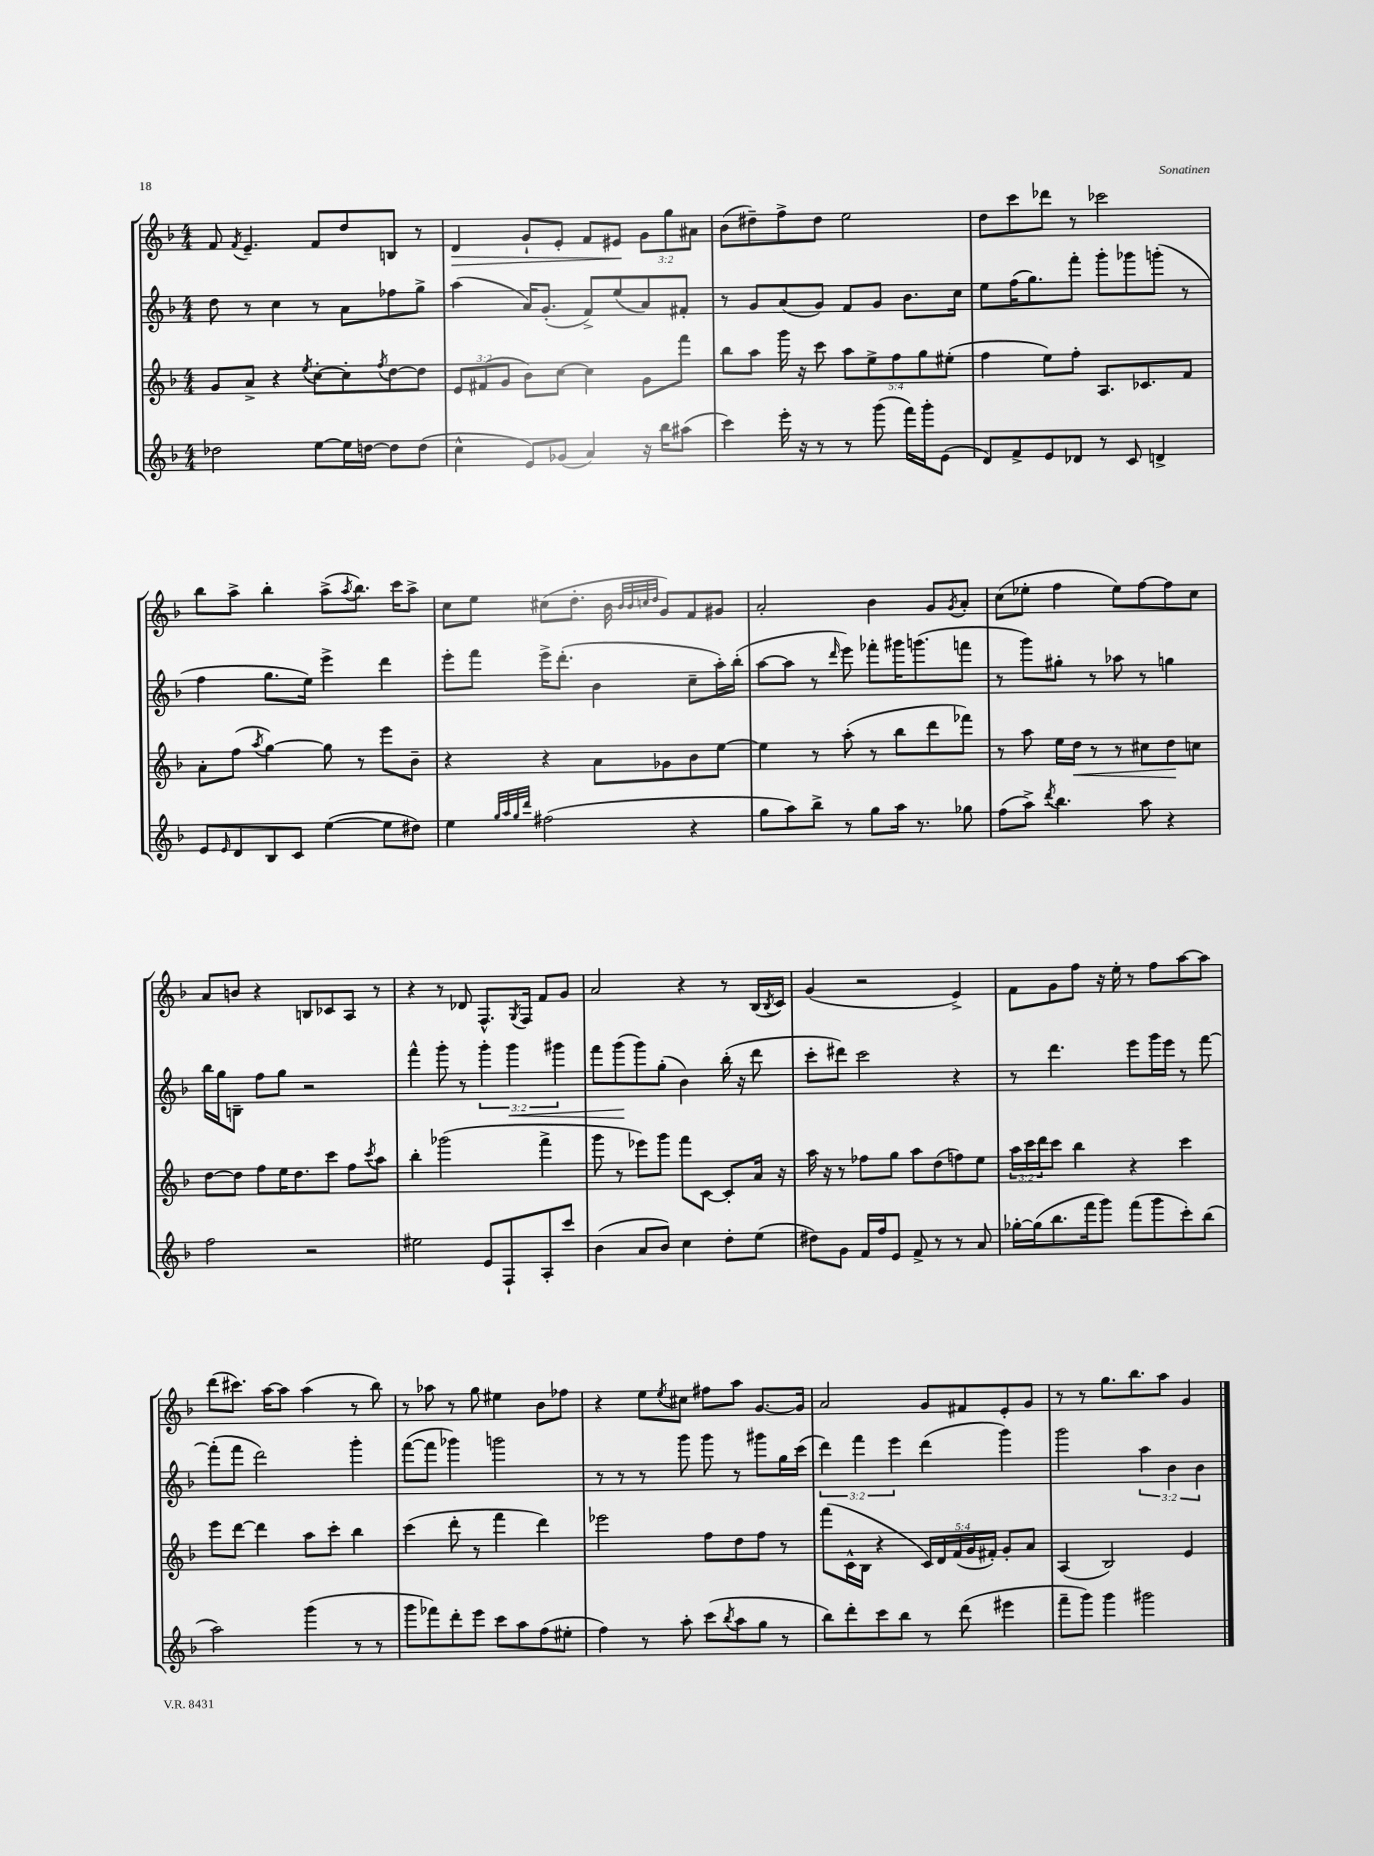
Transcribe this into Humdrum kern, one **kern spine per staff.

**kern	**kern	**kern	**kern
*staff4	*staff3	*staff2	*staff1
*clefG2	*clefG2	*clefG2	*clefG2
*k[b-]	*k[b-]	*k[b-]	*k[b-]
*M4/4	*M4/4	*M4/4	*M4/4
2dd-\	8g/L	8dd\	8f/
.	.	.	8qf/
.	8a^/J	8r	4.e~/
.	4r	4cc\	.
.	8qee/	.	.
[8ee\L	[8cc'\L	8r	8f/L
16ee\]L	8cc'\]	8a\L	8dd/
[16dd\JJ	.	.	.
.	8qff/	.	.
8dd\]L	[8dd\	8ff-\	8B/J
(8dd\J	8dd\]J	8gg^\J	8r
=	=	=	=
4cc^^\	12e/L	(4aa\	4d/
.	(12f#/	.	.
.	12g/J	.	.
8e/L)	8b-\L)	16a/LK)	8g`/L
.	.	(8.g'/J	.
(8g-/J	[8cc\J	.	8e'/J
4a/)	4cc\]	8f^/L)	8f/L
.	.	(8ee/	8e#/J
16r	8g\L	8a/)	12g\L
16bb-\LK	.	.	.
.	.	.	12gg\
(8aa#\J	8fff\J	8f#'/J	.
.	.	.	12a#\J
=	=	=	=
4ccc\)	8bb-\L	8r	(8b-\L
.	8aa\J	8g/L	8dd#~\)
16eee'\	16ggg\	(8a/	8ff^\
16r	16r	.	.
8r	8ccc\	8g/J)	8dd#\J
8r	10aa\L	8f/L	2ee\
.	10ee^\	.	.
(8ggg\	.	8g/J	.
.	10ff\	.	.
16fff\LL)	.	8.b-\L	.
.	10gg\	.	.
16ggg'\J	.	.	.
(8e\J	.	.	.
.	(10ee#'\J	.	.
.	.	16cc\Jk	.
=	=	=	=
8d/L)	4ff\	8ee\L	8dd\L
8f^/	.	(16ff\K	8ccc\
.	.	8.gg\)	.
8e/	8ee\L)	.	8ddd-\J
8d-/J	8ff'\J	8fff'\J	8r
8r	8.A/L	8ggg'\L	2ccc-\
8c/	.	8ggg-\	.
.	8.c-/	.	.
4d^/	.	(8ggg'\J	.
.	8f/J	8r	.
=	=	=	=
8e/L	8a'\L	4ff\	8bb-\L
16qqe/	.	.	.
8d/	(8ff\J	.	8aa^\J
.	8qaa/	.	.
8B-/	[4gg\)	8.gg\L	4bb-'\
8c/J	.	.	.
.	.	16ee\Jk)	.
([4ee\	8gg\]	4eee^\	(8aa^\L
.	.	.	8qaa/
.	8r	.	8.bb-\J)
8ee\]L	8eee\L	4ddd\	.
.	.	.	16ccc\LK
8dd#\J)	8b-~\J	.	8aa^\J
=	=	=	=
4ee\	4r	8eee'\L	8cc\L
.	.	8fff\J	8ee\J
32qqgg/LLL	.	.	.
32qqaa/	.	.	.
32qqgg/	.	.	.
32qqddd/JJJ	.	.	.
(2ff#\	4r	16eee^\LK	(8cc#\L
.	.	(8.ddd'\J	.
.	.	.	8.dd'\J
.	8a\L	4b-\	.
.	.	.	16b-\
.	.	.	32qqb-/LLL
.	.	.	32qqb-/
.	.	.	32qqcc/
.	.	.	32qqdd/JJJ
.	8g-\	.	8g/L)
4r	8b-\	8cc~\L	8f/
.	[8ee\J	16aa'\L)	8g#/J
.	.	(16bb-'\JJ	.
=	=	=	=
8gg\L	4ee\]	[8aa\L	2a'/
8aa\)	.	8aa\]J	.
8bb-^\J	8r	8r	.
.	.	16qqddd/	.
8r	(8aa'\	8eee\)	.
8gg\L	8r	8fff-'\L	4b-\
16aa\Jk	8bb-\L	16ggg#\K	.
8.r	.	(8.ggg\	.
.	8ddd\	.	8g/L
.	.	.	8qg/
8gg-\	8fff-\J)	8fff\J	8a'/J
=	=	=	=
(8ff\L	8r	8r	(8cc\L
8aa^\J)	8aa\	8ggg\L)	8ee-'\J
8qddd/	.	.	.
4.bb-\	16ee\LL	8gg#'\J	4ff\
.	16dd\JJ	.	.
.	8r	8r	.
.	8r	8aa-\	8ee-\L)
8aa\	8cc#\L	8r	[8ff\
4r	8dd\	4gg\	8ff\]
.	8cc\J	.	8cc\J
=	=	=	=
2ff\	[8dd\L	16bb-\LL	8a/L
.	.	16gg\J	.
.	8dd\]J	8B~\J	8b/J
.	8ff\L	8ff\L	4r
.	16ee\K	8gg\J	.
.	8.dd\	.	.
2r	.	2r	8B/L
.	8ccc\J	.	8c-/
.	8ff\L	.	8A/J
.	8qccc/	.	.
.	8aa\J	.	8r
=	=	=	=
2ee#\	4bb-'\	4fff^^\	4r
.	(2ggg-\	8ggg'\	8r
.	.	8r	8d-/
8e/L	.	6ggg'\	8.F^^/L
8F`/	.	.	.
.	.	6ggg\	.
.	.	.	8qG/
.	.	.	16F/Jk
8A'/	4fff^\	.	8f/L
.	.	6ggg#\	.
8ccc/J	.	.	8g/J
=	=	=	=
(4b-\	8ggg\	8fff\L	2a/
.	8r	(8ggg\	.
8a/L	8eee-\L)	8ggg\)	.
8b-/J)	8ggg\J	(8gg'\J	.
4cc\	8fff\L	4b-\)	4r
.	[8c\J	.	.
8dd'\L	8c'/]L	(16bb-'\	8r
.	.	16r	.
(8ee\J	16a/Jk	8ddd\	(16B-/LL
.	.	.	8qB-/
.	16r	.	16c/JJ)
=	=	=	=
8dd#\L)	16aa\	8ccc'\L	(4g/
.	16r	.	.
8g\J	8r	8ddd#\J)	.
16f/LL	8ff-\L	2ccc\	2r
16ff/J	.	.	.
8e/J	8gg\J	.	.
8f^/	8aa\L	.	.
8r	(8dd\	.	.
8r	8ff\)	4r	4e^/)
8a/	8ee\J	.	.
=	=	=	=
[16gg-'\LL	24aa\LL	8r	8f\L
.	24ccc\	.	.
(16gg-\]J	.	.	.
.	24ddd\J	.	.
8.bb-\	8ccc\J	4.ddd\	8g\
.	4bb-\	.	8ff\J
16fff\k	.	.	.
8ggg\J)	.	.	16r
.	.	.	16ee'\
(8fff\L	4r	8eee\L	8r
8ggg\	.	16ggg\L	8ff\L
.	.	16eee\JJ	.
8ccc'\)	4ccc\	8r	[8aa\
(8bb-\J	.	[8fff\	8aa\]J
=	=	=	=
2aa\)	8eee\L	(8fff'\]L	(8ddd\L
.	[8ddd\J	8fff\J	8.ccc#\J)
.	4ddd\]	2ddd\)	.
.	.	.	[16aa\LK
.	.	.	8aa\]J
(4ggg\	8aa\L	.	(4aa\
.	8ccc'\J	.	.
8r	4bb-\	4ggg'\	8r
8r	.	.	8bb-\)
=	=	=	=
8ggg\L	(4ccc\	([8fff\L	8r
8fff-\)	.	8fff\]J	8aa-\
8ddd'\	8ddd'\	4ggg-\)	8r
8eee\J	8r	.	8gg\
8ccc\L	4fff\	2ggg\	4ee#\
8aa\	.	.	.
(8ff\	4ddd\)	.	8b-\L
8ee#'\J	.	.	8ff-\J
=	=	=	=
4ff\)	2eee-\	8r	4r
.	.	8r	.
8r	.	8r	8ee\L
.	.	.	8qee/
8aa'\	.	8ggg\	8cc#\J
(8ccc\L	8ff\L	8ggg\	8ff#\L
8qbb-/	.	.	.
8aa\	8dd\	8r	8aa\J
8gg\J	8ff\J	8ggg#\L	[8.g/L
8r	8r	16gg\L	.
.	.	(16ccc\JJ	16g/]Jk
=	=	=	=
8bb-\L)	(8fff\L	6ddd\)	2a/
8ddd'\	16c^^\L	.	.
.	.	6fff\	.
.	16B-\JJ	.	.
8ccc\	4r	.	.
.	.	6eee\	.
8bb-\J	.	.	.
8r	20c/LL)	(4ddd\	8g/L
.	20d/	.	.
.	(20f/	.	.
(8ddd\	.	.	8f#/
.	20g/	.	.
.	20f#'/JJ)	.	.
4eee#\	8g'/L	4ggg\)	8e'/
.	8a/J	.	8g/J
=	=	=	=
8fff~\L	(4A/	2ggg\	8r
8ggg\J)	.	.	8r
4ggg\	2B-/)	.	8.gg\L
.	.	.	8.bb-\
2ggg#\	.	6aa\	.
.	.	.	8aa\J
.	.	6b-\	.
.	4e/	.	4g/
.	.	6b-\	.
==	==	==	==
*-	*-	*-	*-
